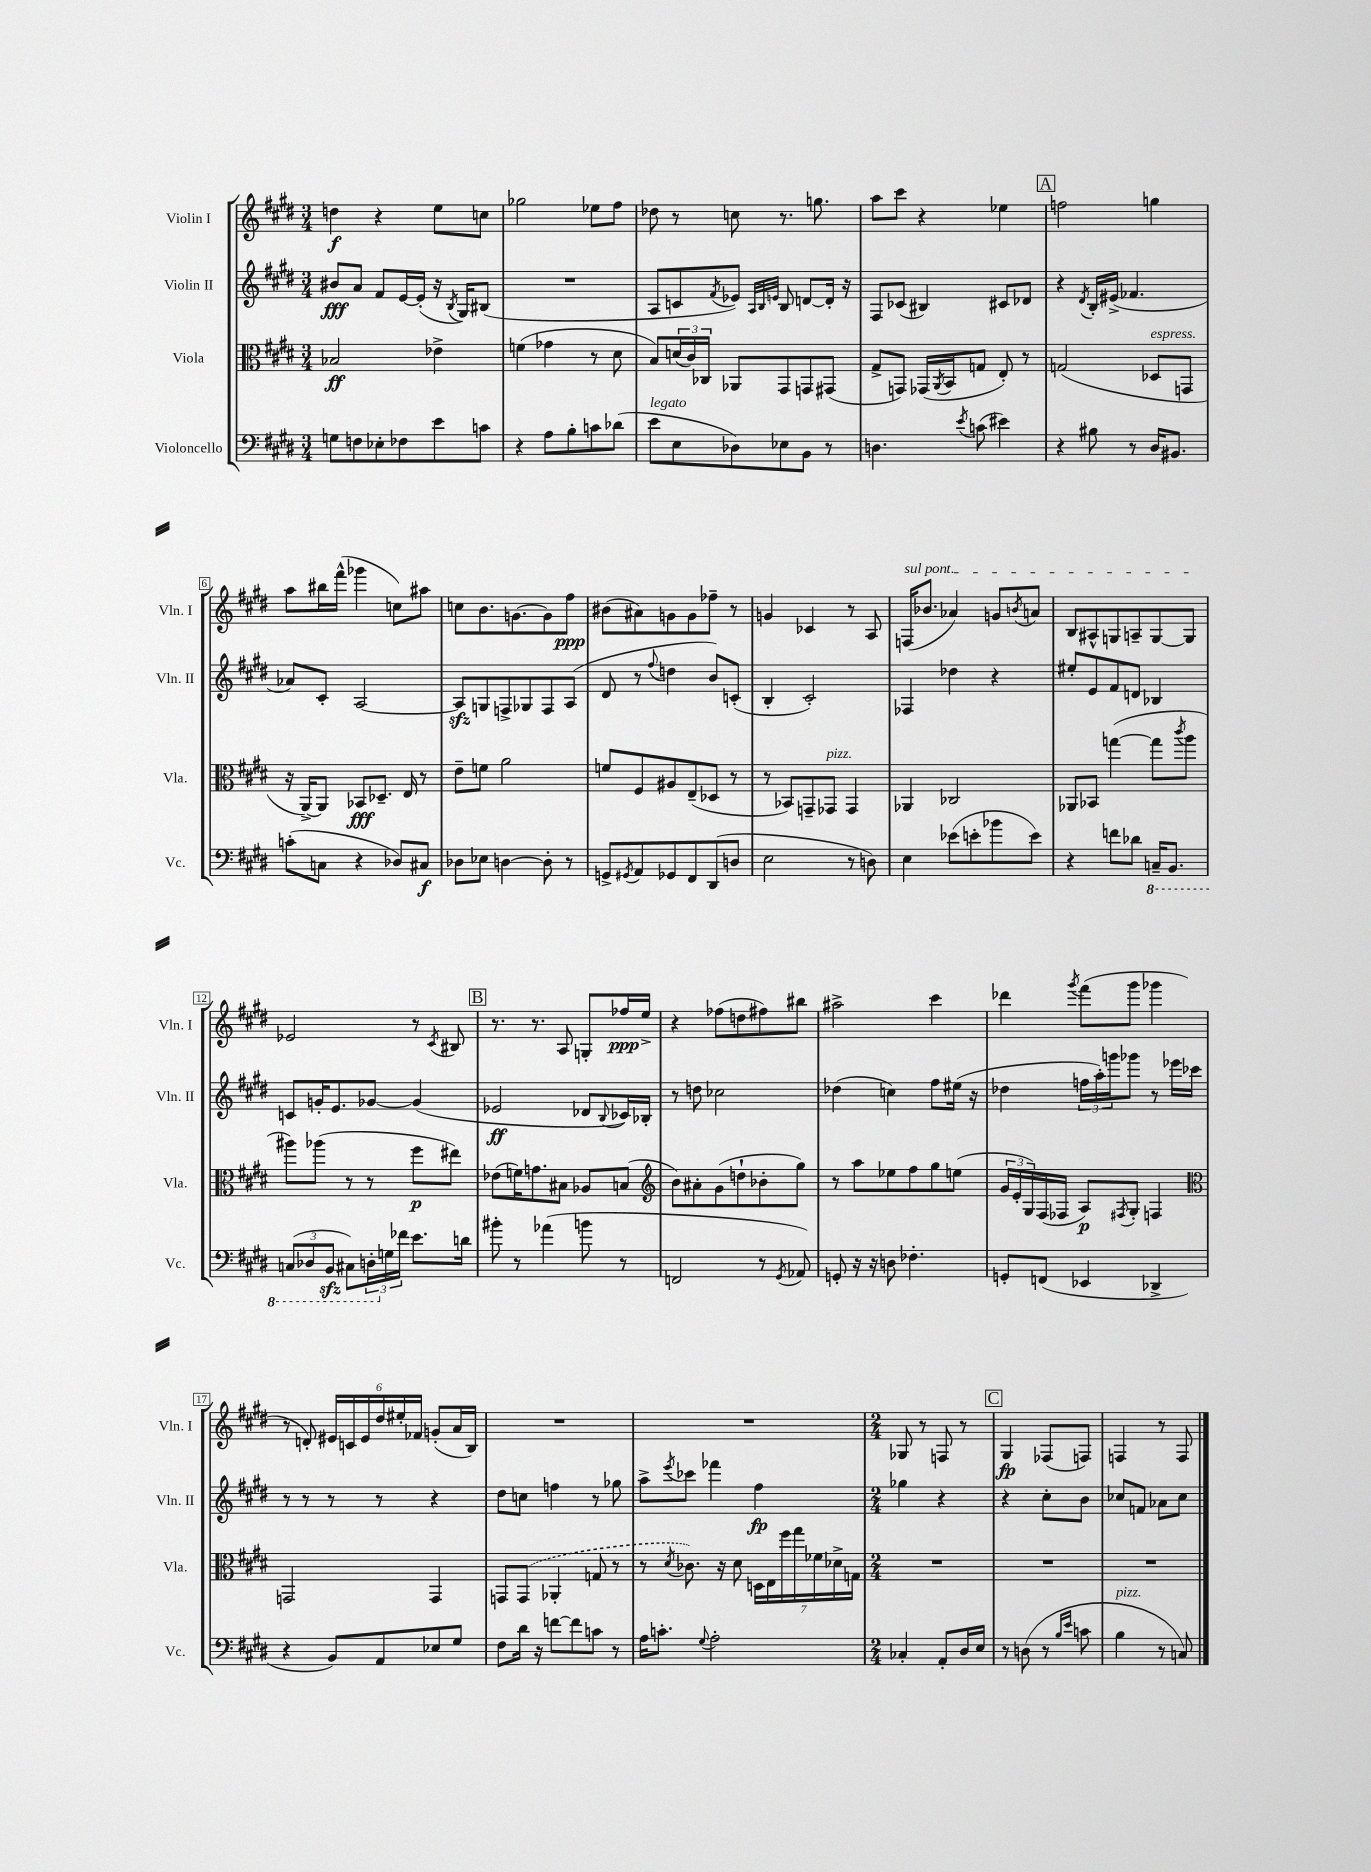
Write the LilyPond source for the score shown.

<<
\new StaffGroup <<
\new Staff = "s0" \with { instrumentName = "Violin I" shortInstrumentName = "Vln. I" } {
    \clef treble \key e \major \numericTimeSignature \time 3/4
    d''4\f r4 e''8 c''8 |
    ges''2 ees''8 fis''8 |
    des''8 r8 c''8 r8. g''8. |
    a''8 cis'''8 r4 ees''4 |
    \mark \markup { \box "A" } f''2 g''4 |
    a''8 bis''16 fis'''16-^( ges'''4 c''8) ais''8 |
    c''8 b'8. g'8.~ g'8 fis''8\ppp |
    bis'8( ais'8) g'8 g'8 fes''8-- r8 |
    g'4 ces'4 r8 a8 |
    \once \override TextSpanner.bound-details.left.text = \markup { \italic "sul pont." } f16\startTextSpan( bes'8. aes'4) g'8 \acciaccatura { b'8 } a'8 |
    b8 ais8-^ g8 a8-- g8~ g8\stopTextSpan |
    ees'2 r8 \acciaccatura { cis'8 } bis8 |
    \mark \markup { \box "B" } r8. r8. a8 g8-. fes''16\ppp e''16-> |
    r4 fes''8( d''8 fis''8) bis''8 |
    ais''2-> cis'''4 |
    des'''4 \acciaccatura { gis'''8 } fis'''8( gis'''8 ges'''4 |
    r8 d'8-.) \tuplet 6/4 { eis'16 c'16 eis'16 dis''16 eis''16-. fes'16 } g'8-.( a'16 b16) |
    R2. |
    R2. |
    \numericTimeSignature \time 2/4 ges8 r8 f8 r8 |
    \mark \markup { \box "C" } gis4\fp fes8( f8) |
    f4 r8 f8 \bar "|." |
}
\new Staff = "s1" \with { instrumentName = "Violin II" shortInstrumentName = "Vln. II" } {
    \clef treble \key e \major \numericTimeSignature \time 3/4
    bis'8\fff a'8 fis'8 e'16~ e'16-.( r16 \acciaccatura { b8 } gis16) bis8( |
    R2. |
    a8 c'8 \acciaccatura { fis'8 } ees'8) \grace { a32 b32 e'32 } b8 d'8~ d'16-. r16 |
    fis8 ces'8( bis4) cis'8 des'8 |
    \mark \markup { \box "A" } r4 \acciaccatura { dis'8 } b16-. eis'16->( fes'4. |
    aes'8) cis'8-. a2~ |
    a8\sfz g8 f8-> ges8 f8 a8( |
    dis'8 r8 \appoggiatura { fis''8 } d''4 b'8) c'8-.( |
    b4-. cis'2-.) |
    fes4 des''4 r4 |
    eis''8-. e'8 fis'8 d'8 bes4 |
    c'8 g'16-. e'8. ges'8~ ges'4( |
    \mark \markup { \box "B" } ees'2\ff des'8 \appoggiatura { b8 } ces'16) bes16-. |
    r8 d''8 ces''2 |
    des''4( c''4) fis''8 eis''16( r16 |
    des''4 \tuplet 3/2 { f''16 a''16-.) g'''16 } ges'''8 r8 ees'''16 ces'''16 |
    r8 r8 r8 r8 r4 |
    dis''8 c''8 f''4 r8 ges''8 |
    a''8-> \acciaccatura { e'''8 } ces'''8 fes'''4 fis''4\fp |
    \numericTimeSignature \time 2/4 ges''4 r4 |
    \mark \markup { \box "C" } r4 cis''8-. b'8 |
    ces''8 f'8 aes'8 ces''8 \bar "|." |
}
\new Staff = "s2" \with { instrumentName = "Viola" shortInstrumentName = "Vla." } {
    \clef alto \key e \major \numericTimeSignature \time 3/4
    bes2\ff ees'4-> |
    f'4( ges'4 r8 dis'8 |
    b8) \tuplet 3/2 { d'16( cis'16) ces16 } aes,8 gis,8 g,8 gis,8( |
    gis8-> g,8) ges,16( \acciaccatura { a,8 } b,16 g8 e8-.) r8 |
    \mark \markup { \box "A" } g2( des8^\markup { \italic "espress." } g,8 |
    r16 a,16~->) a,8 bes,8\fff des8.-- e16 r8 |
    e'8-- f'8 a'2 |
    f'8 fis8 ais8 e8--( des8 r8 |
    r8 bes,8) g,8-- ges,8^\markup { \italic "pizz." } ges,4 |
    aes,4 ces2 |
    aes,8 bes,8 g''4~( g''8 \acciaccatura { cis'''8 } a''8 |
    ais''8) aes''8( r8 r8 fis''8\p eis''8) |
    \mark \markup { \box "B" } ees'8( f'16) g'8. bis8 aes8 b8( |
    \clef treble b'8) ais'8-. gis'8( d''8-! bes'8-. gis''8) |
    r8 a''8 ees''8 fis''8 gis''8 e''8( |
    \tuplet 3/2 { gis'16 e'16-. gis16) } fis16( fes16 a8\p) \acciaccatura { fis8 } gis8-. f4 |
    \clef alto g,2 g,4 |
    g,8 \once \slurDashed g,8( aes,4-. g8 r8 |
    r8 \acciaccatura { dis'8 } ces'8.) r16 dis'8 \tuplet 7/4 { d16 e16 fis''16 gis''16 fes'16 des'16-> g16 } |
    \numericTimeSignature \time 2/4 R2 |
    \mark \markup { \box "C" } R2 |
    R2 \bar "|." |
}
\new Staff = "s3" \with { instrumentName = "Violoncello" shortInstrumentName = "Vc." } {
    \clef bass \key e \major \numericTimeSignature \time 3/4
    g8 f8 ees8-. fes8 e'8 c'8 |
    r4 a8 b8-. c'8 des'8( |
    e'8^\markup { \italic "legato" } e8 des8) ees8 b,8 r8 |
    d4. \acciaccatura { e'8 } c'8( eis'4) |
    \mark \markup { \box "A" } r4 bis8 r8 dis16 bis,8. |
    c'8-.( c8 r4 des8) cis8\f |
    des8 ees8 d4~ d8-. r8 |
    g,8-> \acciaccatura { gis,8 } a,8 ges,8 fis,8 dis,8( d8 |
    e2 r8 d8) |
    e4 ees'8( e'8-. bes'8 e'8) |
    r4 f'8 des'8 \ottava #-1 c,16-- b,,8. |
    \tuplet 3/2 { c,8( des,8 b,,8\sfz } cis,8) \tuplet 3/2 { d,16-. \ottava #0 g16 fes'16 } e'8. d'16 |
    \mark \markup { \box "B" } bis'8-. r8 aes'4( b'8 r8 |
    f,2 r8 \acciaccatura { gis,8 } aes,8) |
    g,8-. r16 r16 d8 fes4.-. |
    g,8-. f,8( ees,4 des,4-> |
    r4 b,8) a,8 ees8 gis8 |
    fis8 dis'16 r16 f'8~ f'8 c'8 r8 |
    a16 c'8.-. \appoggiatura { gis8 } a2-. |
    \numericTimeSignature \time 2/4 ces4-. a,8-. dis16 e16 |
    \mark \markup { \box "C" } r8 d8( r8 \grace { b16 e'16 } c'8 |
    b4^\markup { \italic "pizz." } r8 c8) \bar "|." |
}
>>
>>
\layout { \context { \Score \override BarNumber.stencil = #(make-stencil-boxer 0.1 0.3 ly:text-interface::print) } }
